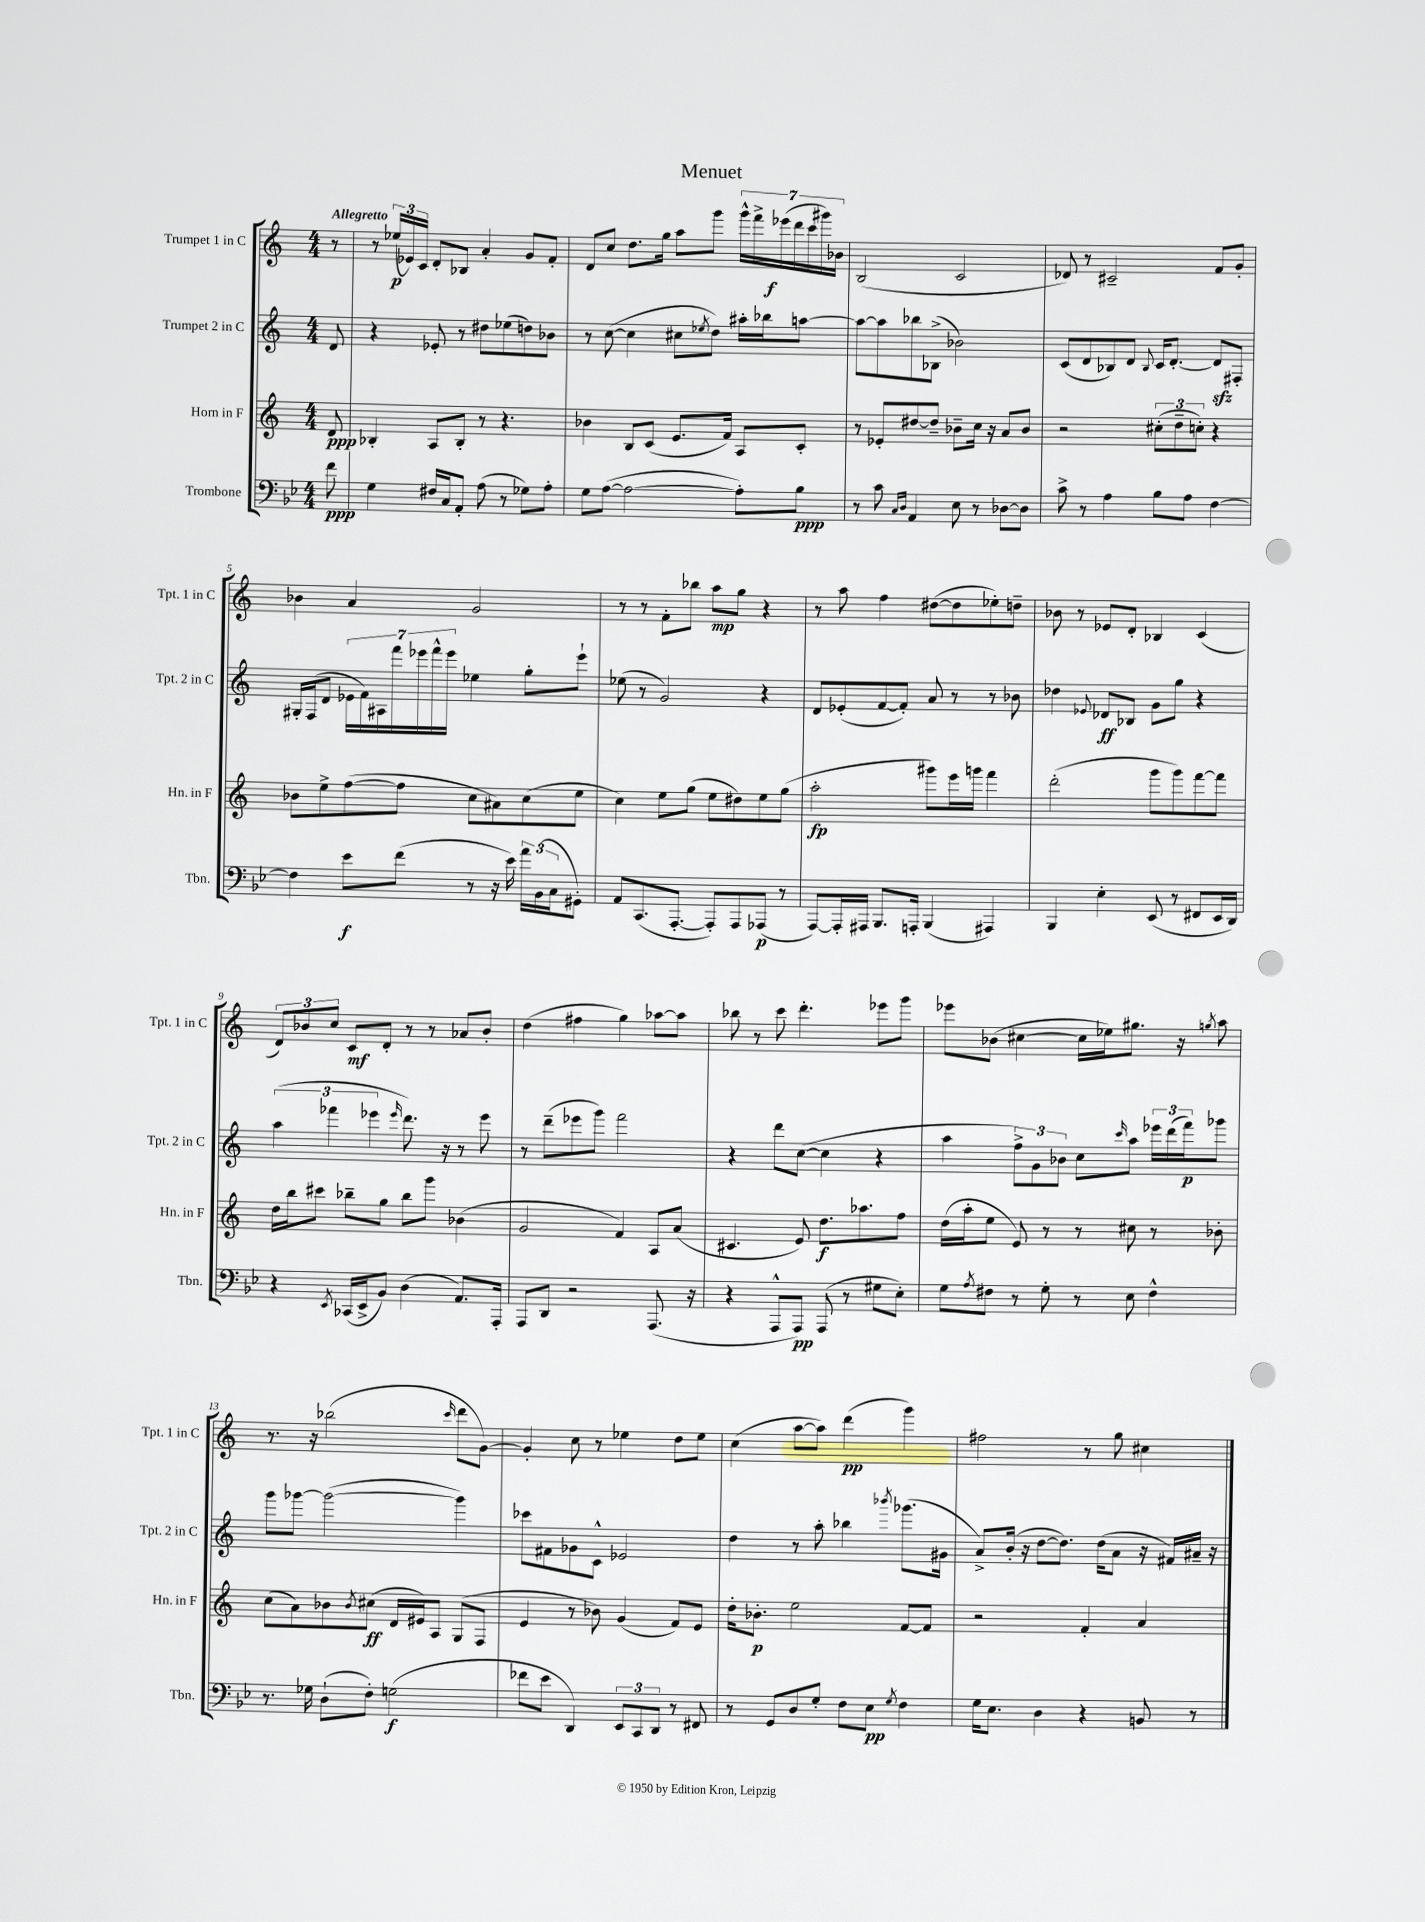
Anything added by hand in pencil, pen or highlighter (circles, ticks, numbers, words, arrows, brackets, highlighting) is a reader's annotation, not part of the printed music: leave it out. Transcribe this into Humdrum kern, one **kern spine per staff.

**kern	**kern	**kern	**kern
*staff4	*staff3	*staff2	*staff1
*clefF4	*clefG2	*clefG2	*clefG2
*k[b-e-]	*k[]	*k[]	*k[]
*M4/4	*M4/4	*M4/4	*M4/4
8f\	8d/	8d/	8r
=	=	=	=
4G\	4B-'/	4r	8r
.	.	.	(24ee-/LL
.	.	.	24e-/)
.	.	.	24c/JJ
16F#/LL	8A/L	8e-'/	8d'/L
16C/J	.	.	.
8AA'/J	8B-'/J	8r	8B-/J
(8A\	8r	8dd#\L	4a'/
8r	4.r	(8ee-\	.
8G-\L)	.	8dd\)	8g/L
8A'\J	.	8b-\J	8f'/J
=	=	=	=
8G\L	4b-\	8r	8d/L
([8A\J	.	([8cc\	8cc/J
2A\_	8B/L	4cc\]	8.dd\L
.	(8c/J	.	.
.	.	.	16gg\Jk
.	8.e/L	8cc#\L	8aa\L
.	.	8qee-/	.
.	.	8dd\J)	8ggg\J
.	16f/Jk)	.	.
8A'\]L)	8A/L	16aa#'\LL	28ggg^^\LL
.	.	.	28fff^\
.	.	16bb-\J	.
.	.	.	(28eee-\
.	.	.	28ddd\
8B-\J	8c'/J	[8aa\J	.
.	.	.	28ccc\
.	.	.	28ggg#\)
.	.	.	28b-\JJ
=	=	=	=
8r	8r	8aa\_L	(2B/
8c\	8e-'/L	8aa\]	.
16qqC/LL	.	.	.
16qqD/JJ	.	.	.
4AA/	[8dd#/	8bb-\	.
.	8dd#~/]J	(8B-^\J	.
8E-\	8b-~\L	2b-\)	2c/
8r	16cc\Jk	.	.
.	16r	.	.
[8D-\L	8a/L	.	.
8D-\]J	8b-/J	.	.
=	=	=	=
8c^\	2r	(8c/L	8d-/)
8r	.	8d/	8r
4A\	.	8B-/)	2c#~/
.	.	8d/J	.
.	.	8qqB-/	.
8B-\L	(12cc#'\L	16c/LK	.
.	.	[8.d'/J	.
.	12dd~\	.	.
8A\J	.	.	.
.	12cc'\J)	.	.
[4F\	4r	8d/]L	8f/L
.	.	8F#'/J	8g'/J
=	=	=	=
4F\]	8b-\L	16G#'/LL	4b-\
.	.	(16F/J	.
.	8ee^\	8d/J	.
8e-\L	([8ff\	28e-\LL	4a/
.	.	28f\)	.
.	.	28A#\	.
.	.	28fff\	.
(8f\J	8ff\]J	.	.
.	.	28eee-\	.
.	.	28fff^^\	.
.	.	28eee-\JJ	.
8r	8cc\L	4ee-\	2g/
16r	8a#\)	.	.
16e-\)	.	.	.
24a\LL	(8cc\	8gg'\L	.
(24BB-\	.	.	.
24C\J	.	.	.
8GG#'\J)	8ee\J	8eee-`\J	.
=	=	=	=
8AA/L	4cc\)	(8ee-\	8r
(8.CC/	.	8r	8r
.	8ee\L	2g/)	8f'\L
[8.AAA'/J	.	.	.
.	(8gg\J	.	8bb-\J
8AAA'/]L)	8ee\L	.	8aa\L
8AAA/	8dd#\)	.	8gg\J
(8AAA-/J	8ee\	4r	4r
8r	(8gg\J	.	.
=	=	=	=
[8AAA/L)	2aa'\	8d/L	8r
16AAA'/]L	.	(8e-'/	8aa\
16AAA#/JJ	.	.	.
8.BBB-/L	.	[8f/	4ff\
.	.	8f'/]J)	.
16AAA'/Jk	.	.	.
(4BBB-/	8ggg#\L)	8a/	([8dd#\L
.	16eee\L	8r	8dd#\]
.	16ggg\JJ	.	.
4AAA#/)	4fff\	8r	8ee-'\)
.	.	8b-\	8dd~\J
=	=	=	=
4BBB-/	(2ddd'\	4dd-\	8b-\
.	.	.	8r
.	.	8qqe-/	.
4E-'\	.	8d-/L	8e-/L
.	.	8B-/J	8d'/J
(8EE-/	8ggg\L	8g\L	4B-/
8r	8ggg\)	8gg\J	.
8FF#/L	[8fff\	4r	(4c/
16EE-/L	8fff\]J	.	.
16DD/JJ)	.	.	.
=	=	=	=
4r	16dd\LL	(6aa\	12d/L)
.	16bb\J	.	.
.	.	.	12b-/
.	8ccc#\J	.	.
.	.	6fff-\	12cc/J
8qEE-/	.	.	.
(16CC-/LL	8bb-~\L	.	8c/L
16EE-^/J	.	.	.
.	.	6eee-\	.
8BB-/J)	8gg\J	.	8d'/J
.	.	16qqeee-/	.
(4D\	8bb-\L	8.ddd\)	8r
.	8ggg\J	.	8r
.	.	16r	.
8.AA/L)	(4b-\	8r	8a-/L
.	.	8eee-\	8b-'/J
16AAA'/Jk	.	.	.
=	=	=	=
8AAA/L	2g/	8r	(4dd\
8DD/J	.	(8ddd~\L	.
2r	.	8eee-\	4ff#\
.	.	8ggg\J)	.
.	4f/)	2fff\	4gg\)
(8.AAA/	8A/L	.	[8aa-\L
.	(8a/J	.	8aa-\]J
16r	.	.	.
=	=	=	=
4r	4.c#/	4r	8bb-\
.	.	.	8r
8AAA^^/L	.	8ddd\L	8ccc\
8AAA/J)	8e/)	([8cc\J	4.ddd'\
(8AAA/	8.dd\L	4cc\]	.
8r	.	.	.
.	8.aa-\	.	.
8G#\L	.	4r	8eee-\L
8E-'\J)	8ff\J	.	8ggg\J
=	=	=	=
8G\L	(16dd\LL	4aa\	8eee-\L
.	16aa'\J	.	.
8qA/	.	.	.
8F#\J	8ee\J	.	(8b-\J
8r	8e/)	12ff^\L)	[4cc#\
.	.	12g\	.
8G'\	8r	.	.
.	.	12b-\J	.
8r	8r	8cc\L	16cc#\]LL
.	.	.	16ee-\J)
.	.	16qqccc/	.
8E-\	8cc#\	8aa\J	8.gg#\J
4F#^^\	8r	24eee-\LL	.
.	.	(24ddd\	.
.	.	.	16r
.	.	24fff\J)	.
.	.	.	8qgg/
.	8b-'\	8ggg-\J	8aa\
=	=	=	=
8.r	(8cc\L	8ggg\L	8.r
.	8a\)	[8ggg-\J	.
16G-\	.	.	16r
(8D`\L	8b-\	(2ggg-\_	(2bb-\
.	8qb-/	.	.
8F'\J)	(8cc#\J	.	.
(2G\	16d/LL	.	.
.	16e#/J)	.	.
.	8A/J	.	.
.	.	.	16qqccc/
.	(8G/L	4ggg-\])	8ddd\L
.	8F/J	.	[8g\J)
=	=	=	=
8f-\L	4e/	8ccc-\L	4g'/]
8e-\J	.	8f#\	.
4DD/)	8r	8g-\	8cc\
.	8b-\)	8c^^\J	8r
12EE-/L	(4g/	2e-/	4ee-\
12CC/	.	.	.
12DD/J	.	.	.
8r	8f/L)	.	8dd\L
8FF#/	8e/J	.	8ee-\J
=	=	=	=
8r	16dd'\LK	4dd\	(4cc\
.	8.b-'\J	.	.
8GG/L	.	.	.
8D/	2ee\	8r	[8aa\L
8G'/J	.	8aa'\	8aa\]J)
8F\L	.	4bb-\	(4ddd\
8E-\J	.	.	.
8qG/	.	8qbbb-/	.
4F\	[8f/L	(8.ggg-\L	4ggg\)
.	8f/]J	.	.
.	.	16g#\Jk	.
=	=	=	=
16G\LK	2r	8a^/L)	2ff#\
8.E-\J	.	.	.
.	.	(16b'/Jk	.
.	.	16r	.
4D\	.	[8dd\L	.
.	.	8.dd\]J)	.
4r	4f'/	.	8r
.	.	(16dd\LK	.
.	.	8a\J	8gg\
8BB/	4a/	16r	4cc#\
.	.	16f#/LL)	.
8r	.	16a#~/JJ	.
.	.	16r	.
==	==	==	==
*-	*-	*-	*-
